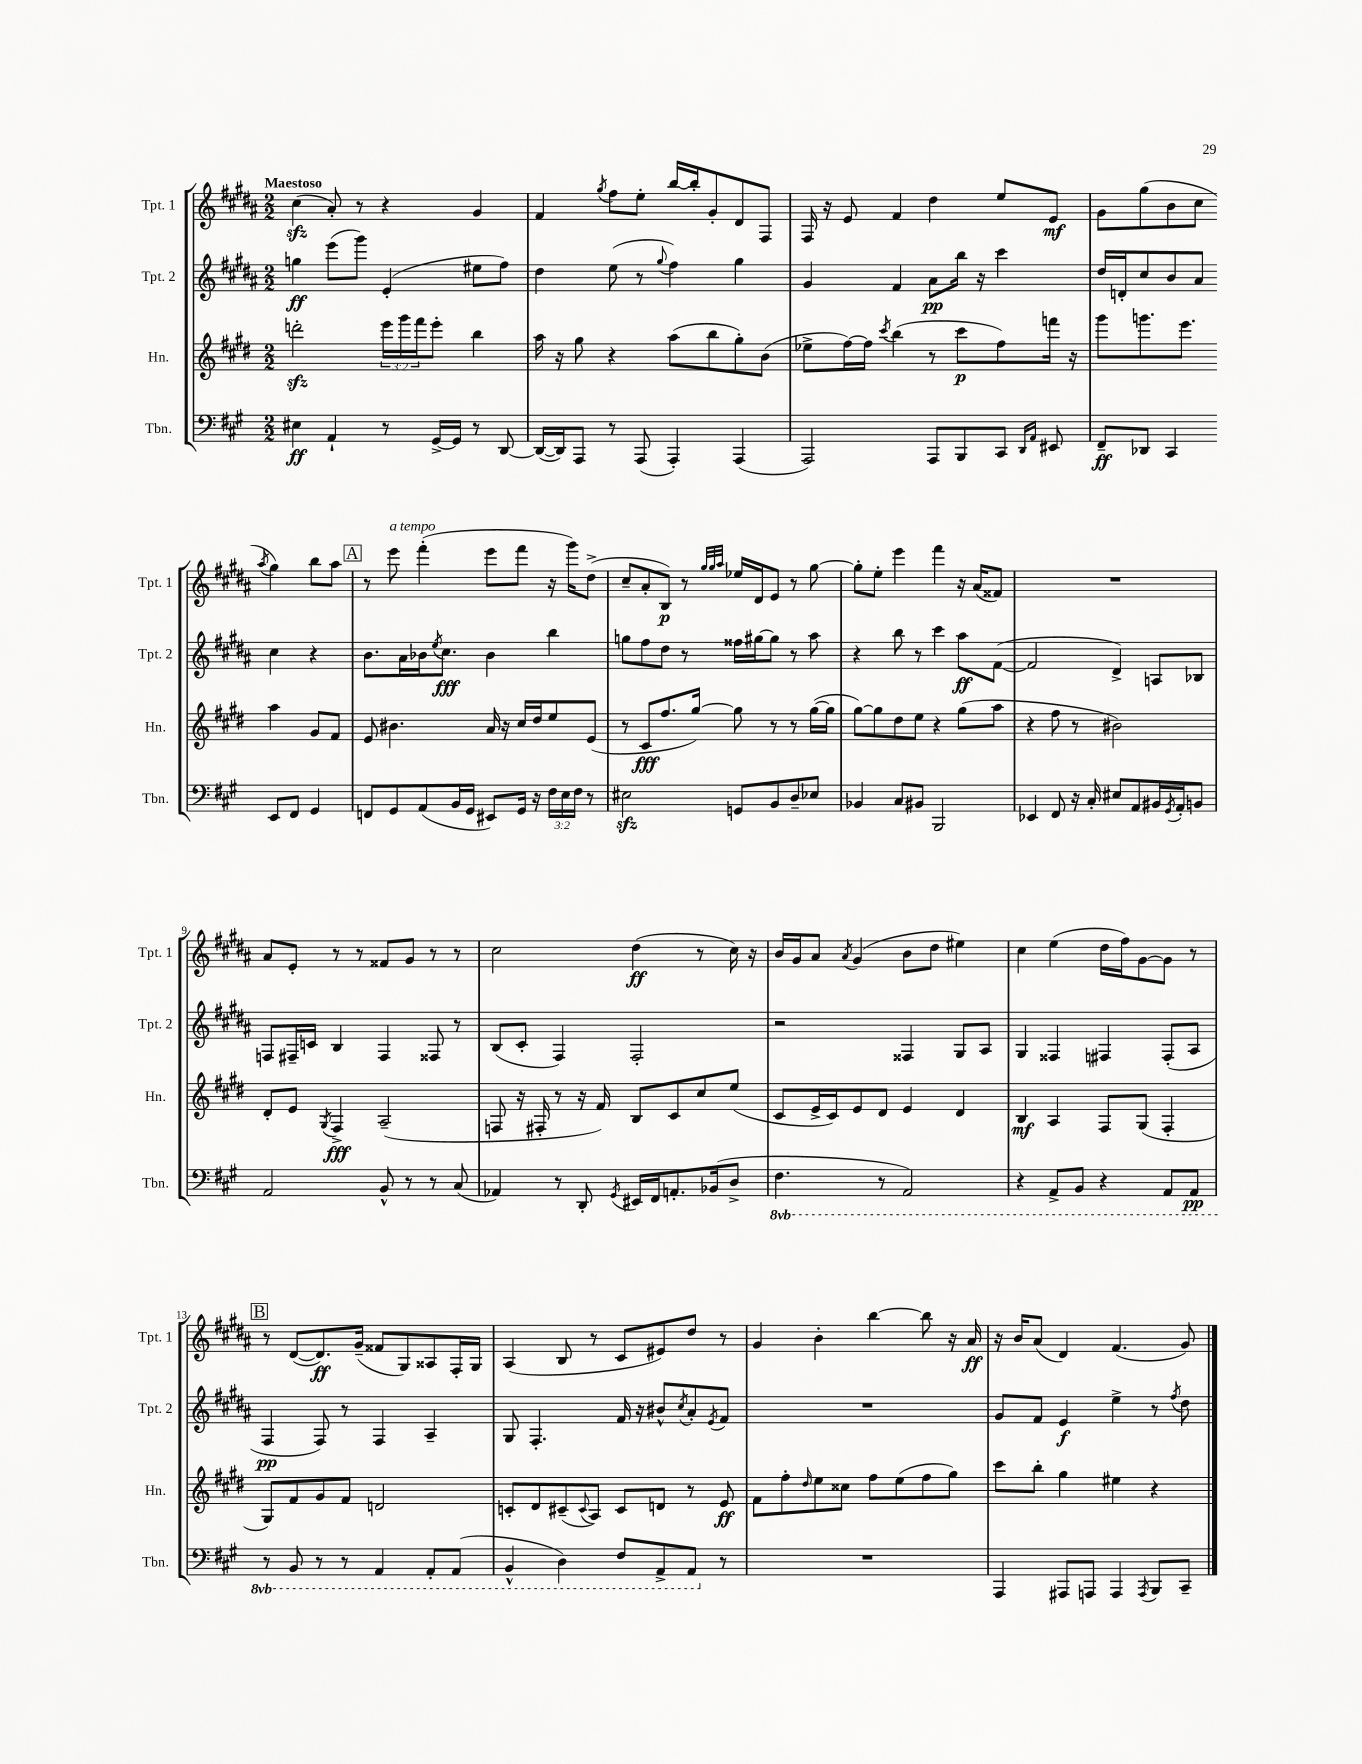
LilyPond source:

<<
\new StaffGroup <<
\new Staff = "s0" \with { instrumentName = "Tpt. 1" shortInstrumentName = "Tpt. 1" } {
    \clef treble \key b \major \numericTimeSignature \time 2/2 \tempo "Maestoso"
    cis''4\sfz( ais'8-.) r8 r4 gis'4 |
    fis'4 \acciaccatura { gis''8 } fis''8 e''8-. b''16~ b''16-. gis'8-. dis'8 fis8 |
    fis16 r16 e'8 fis'4 dis''4 e''8 e'8\mf |
    gis'8 gis''8( b'8 cis''8 \acciaccatura { ais''8 } gis''4) b''8 ais''8 |
    \mark \markup { \box "A" } r8 e'''8^\markup { \italic "a tempo" } fis'''4-.( e'''8 fis'''8 r16 gis'''16) dis''8->( |
    cis''8-- ais'8-. b8\p) r8 \grace { gis''32 gis''32 ais''32 } ees''16 dis'16 e'8 r8 gis''8~ |
    gis''8-. e''8-. e'''4 fis'''4 r16 ais'16( fisis'8) |
    R1 |
    ais'8 e'8-. r8 r8 fisis'8 gis'8 r8 r8 |
    cis''2 dis''4\ff( r8 cis''16) r16 |
    b'16 gis'16 ais'8 \acciaccatura { ais'8 } gis'4( b'8 dis''8 eis''4) |
    cis''4 e''4( dis''16 fis''16) gis'8~ gis'8 r8 |
    \mark \markup { \box "B" } r8 dis'8~( dis'8.\ff) gis'16--( fisis'8 gis8) aisis8 fis16-. gis16 |
    ais4( b8 r8 cis'8 eis'8) dis''8 r8 |
    gis'4 b'4-. b''4~ b''8 r16 ais'16\ff |
    r16 b'16 ais'8( dis'4) fis'4.( gis'8) \bar "|." |
}
\new Staff = "s1" \with { instrumentName = "Tpt. 2" shortInstrumentName = "Tpt. 2" } {
    \clef treble \key b \major \numericTimeSignature \time 2/2
    g''4\ff e'''8( gis'''8) e'4-.( eis''8 fis''8) |
    dis''4 e''8( r8 \appoggiatura { gis''8 } fis''4) gis''4 |
    gis'4 fis'4 ais'8\pp b''16 r16 cis'''4 |
    dis''16 d'16-. cis''8 b'8 ais'8 cis''4 r4 |
    \mark \markup { \box "A" } b'8. ais'16 bes'16 \acciaccatura { e''8 } cis''8.\fff bes'4 b''4 |
    g''8 fis''8 dis''8 r8 fisis''16 gis''16~ gis''8 r8 ais''8 |
    r4 b''8 r8 cis'''4 ais''8\ff fis'8~( |
    fis'2 dis'4->) a8 bes8 |
    f8 fis16-- c'16 b4 fis4 fisis8 r8 |
    b8( cis'8-. fis4) fis2-. |
    r2 fisis4 gis8 ais8 |
    gis4 fisis4 fis4 fis8-.( ais8 |
    \mark \markup { \box "B" } fis4\pp fis8) r8 fis4 ais4-- |
    gis8 fis4.-. fis'16 r16 bis'8-^ \acciaccatura { cis''8 } ais'8-. \acciaccatura { e'8 } fis'8 |
    R1 |
    gis'8 fis'8 e'4\f e''4-> r8 \acciaccatura { fis''8 } dis''8 \bar "|." |
}
\new Staff = "s2" \with { instrumentName = "Hn." shortInstrumentName = "Hn." } {
    \clef treble \key e \major \numericTimeSignature \time 2/2 \override Staff.TupletNumber.text = #tuplet-number::calc-fraction-text
    d'''2-.\sfz \tuplet 3/2 { e'''16 gis'''16 fis'''16 } e'''8-. b''4 |
    a''16 r16 gis''8 r4 a''8( b''8 gis''8-.) b'8( |
    ees''8-> fis''16~) fis''16 \acciaccatura { cis'''8 } b''4( r8 cis'''8\p fis''8) f'''16 r16 |
    gis'''8 g'''8. e'''8. a''4 gis'8 fis'8 |
    \mark \markup { \box "A" } e'8 bis'4. a'16 r16 cis''16 dis''16 e''8 e'8( |
    r8 cis'8\fff fis''8. gis''16~) gis''8 r8 r8 gis''16~( gis''16 |
    gis''8~) gis''8 dis''8 e''8 r4 gis''8( a''8 |
    r4 fis''8 r8 bis'2) |
    dis'8-. e'8 \acciaccatura { gis8 } fis4->\fff a2--( |
    f8 r16 fis16-. r8 r16 fis'16) b8 cis'8 cis''8 e''8( |
    cis'8 e'16-> cis'16) e'8 dis'8 e'4 dis'4 |
    b4\mf a4 fis8 gis8( fis4-. |
    \mark \markup { \box "B" } gis8) fis'8 gis'8 fis'8 d'2 |
    c'8-. dis'8 cis'8--( \appoggiatura { cis'8 } a8) cis'8 d'8 r8 e'8\ff |
    fis'8 fis''8-. \grace { dis''16 } e''8 cisis''8 fis''8 e''8( fis''8 gis''8) |
    cis'''8 b''8-. gis''4 eis''4 r4 \bar "|." |
}
\new Staff = "s3" \with { instrumentName = "Tbn." shortInstrumentName = "Tbn." } {
    \clef bass \key a \major \numericTimeSignature \time 2/2 \override Staff.TupletNumber.text = #tuplet-number::calc-fraction-text \set Staff.ottavationMarkups = #ottavation-simple-ordinals
    eis4\ff a,4-! r8 gis,16~-> gis,16 r8 d,8~ |
    d,16~( d,16) a,,8 r8 a,,8( a,,4-.) a,,4( |
    a,,2) a,,8 b,,8 cis,8 \grace { d,16 a,16 } eis,8 |
    fis,8--\ff des,8 cis,4 e,8 fis,8 gis,4 |
    \mark \markup { \box "A" } f,8 gis,8 a,8( b,16 gis,16 eis,8) gis,16 r16 \tuplet 3/2 { fis16 e16 fis16 } r8 |
    eis2\sfz g,8 b,8 d8-- ees8 |
    bes,4 cis8 bis,8 b,,2 |
    ees,4 fis,8 r16 cis16-. eis8 a,8 bis,16 \acciaccatura { gis,8 } a,16-. b,8 |
    a,2 b,8-^ r8 r8 cis8( |
    aes,4) r8 d,8-. \acciaccatura { gis,8 } eis,16 fis,16 a,8.-. bes,16( d8-> |
    \ottava #-1 fis,4. r8 a,,2) |
    r4 a,,8-> b,,8 r4 a,,8 a,,8\pp |
    \mark \markup { \box "B" } r8 b,,8 r8 r8 a,,4 a,,8-. a,,8( |
    b,,4-^ d,4) fis,8 a,,8-> a,,8 \ottava #0 r8 |
    R1 |
    a,,4 ais,,8 a,,8 a,,4 \acciaccatura { a,,8 } b,,8 cis,8-- \bar "|." |
}
>>
>>
